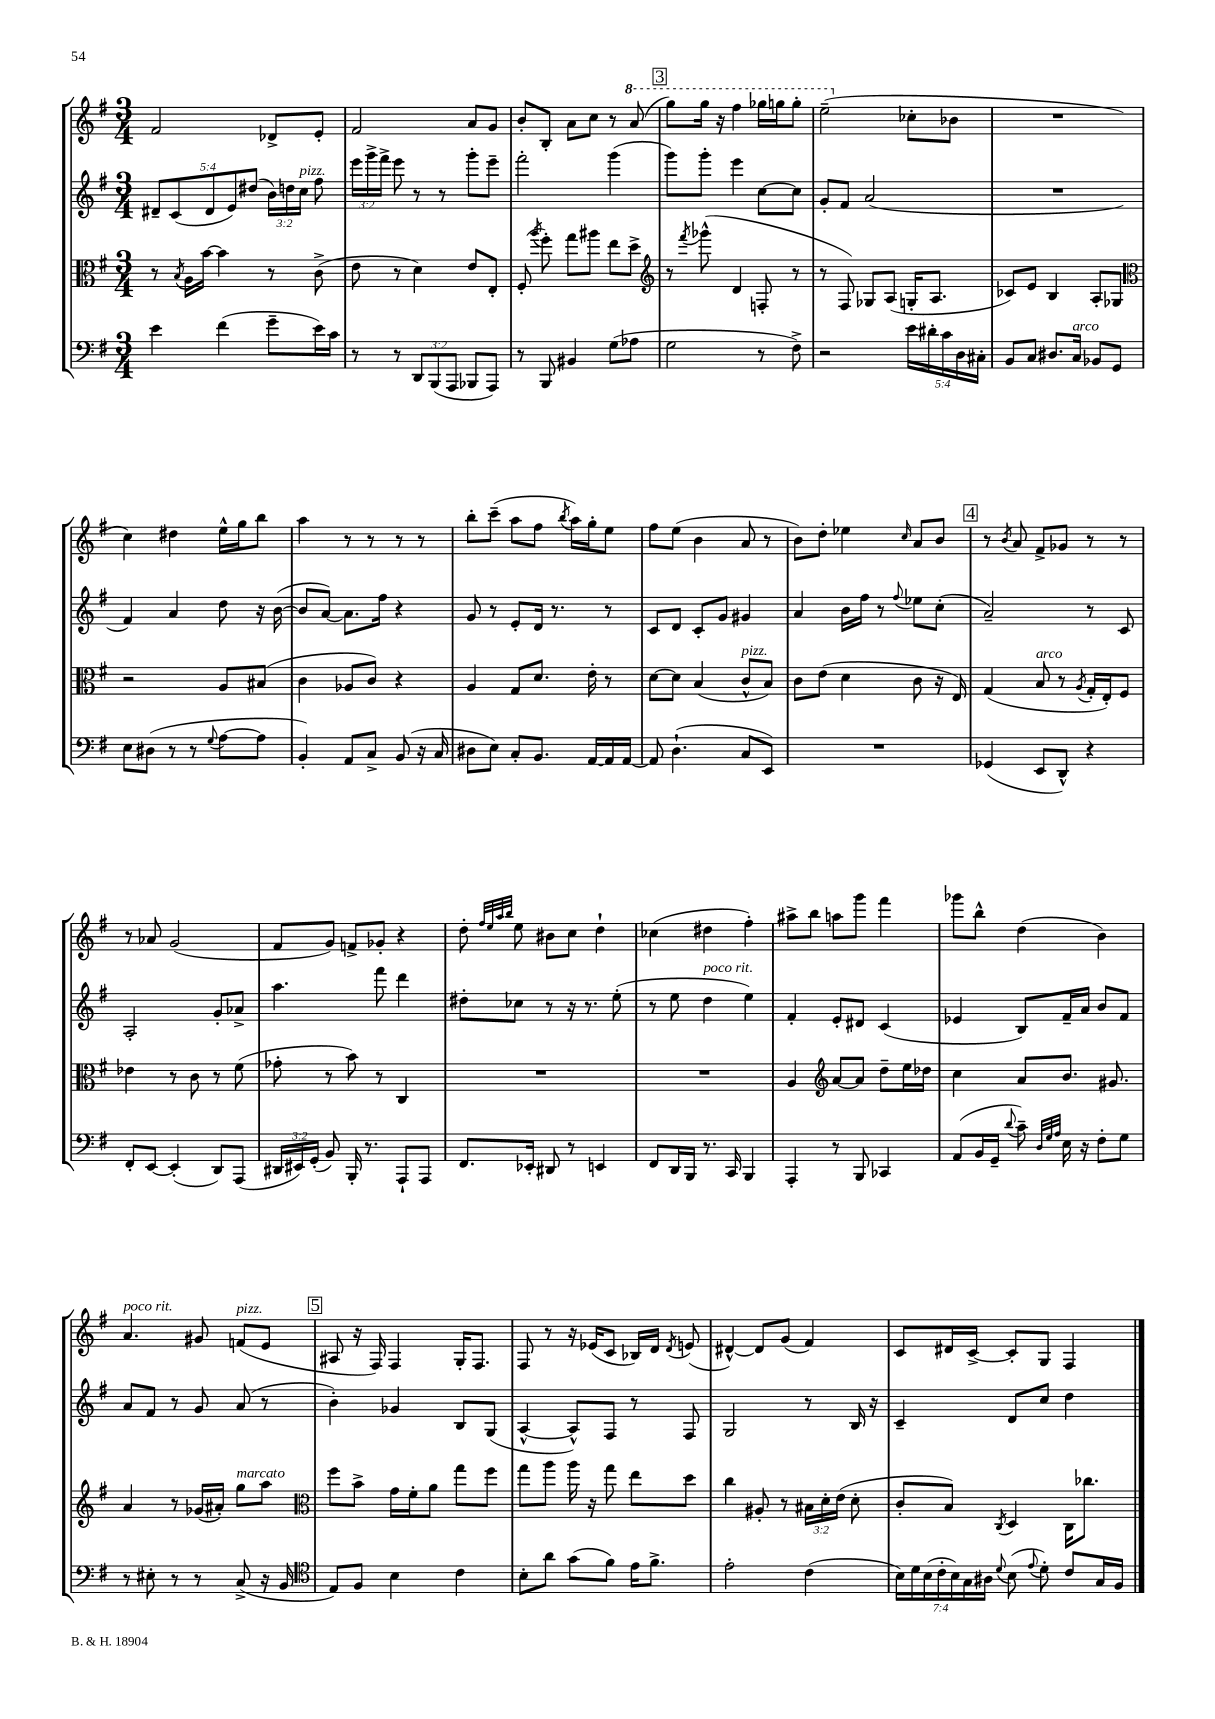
<<
\new StaffGroup <<
\new Staff = "s0" {
    \clef treble \key g \major \numericTimeSignature \time 3/4
    \autoBeamOff fis'2 des'8[-> e'8]-. |
    fis'2 a'8[ g'8] |
    b'8[-. b8]-. a'8[ c''8] r8 \ottava #1 a''8( |
    \mark \markup { \box "3" } g'''8[) g'''16] r16 fis'''4 ges'''16[ g'''16 g'''8]-. |
    e'''2--( \ottava #0 ces''8[-. bes'8] |
    R2. |
    c''4) dis''4 e''16[-^ g''16 b''8] |
    a''4 r8 r8 r8 r8 |
    b''8[-. c'''8]--( a''8[ fis''8] \acciaccatura { b''8 } a''16[) g''16-. e''8] |
    fis''8[ e''8]( b'4 a'8 r8 |
    b'8[) d''8]-. ees''4 \grace { c''16 } a'8[ b'8] |
    \mark \markup { \box "4" } r8 \acciaccatura { b'8 } a'8 fis'8[-> ges'8] r8 r8 |
    r8 aes'8 g'2( |
    fis'8[ g'8]) f'8[-> ges'8]-. r4 |
    d''8-. \grace { fis''32[ e''32 a''32 b''32] } e''8 bis'8[ c''8] d''4-! |
    ces''4( dis''4 fis''4-.) |
    ais''8[-> b''8] a''8[ g'''8] fis'''4 |
    ges'''8[ b''8]-^ d''4( b'4) |
    a'4.^\markup { \italic "poco rit." } gis'8 f'8[^\markup { \italic "pizz." }( e'8] |
    \mark \markup { \box "5" } ais8 r16 fis16) fis4 g16[-. fis8.] |
    fis8 r8 r16 ees'16[( c'8] bes16[) d'16] \acciaccatura { d'8 } e'8( |
    dis'4~-^) dis'8[ g'8]( fis'4) |
    c'8[ dis'16 c'16]~-> c'8[-. g8] fis4 \bar "|." |
}
\new Staff = "s1" {
    \clef treble \key g \major \numericTimeSignature \time 3/4 \override Staff.TupletNumber.text = #tuplet-number::calc-fraction-text
    \autoBeamOff \tuplet 5/4 { dis'8[-- c'8( dis'8 e'8) dis''8]( } \tuplet 3/2 { b'16[) d''16 c''16]^\markup { \italic "pizz." } } fis''8 |
    \tuplet 3/2 { e'''16[ g'''16-> fis'''16]-> } e'''8 r8 r8 g'''8[-. e'''8]-- |
    fis'''2-. g'''4( |
    \mark \markup { \box "3" } g'''8[) g'''8]-. e'''4 c''8[~ c''8] |
    g'8[-. fis'8] a'2( |
    R2. |
    fis'4) a'4 d''8 r16 b'16~( |
    b'8[ a'8]~) a'8.[ fis''16] r4 |
    g'8 r8 e'8[-. d'16] r8. r8 |
    c'8[ d'8] c'8[-. g'8] gis'4 |
    a'4 b'16[ fis''16] r8 \appoggiatura { fis''8 } ees''8[ c''8]-.( |
    \mark \markup { \box "4" } a'2--) r8 c'8 |
    a2-. g'8[-. aes'8]-> |
    a''4. fis'''8 d'''4 |
    dis''8[-. ces''8] r8 r16 r8. e''8-.( |
    r8 e''8 d''4^\markup { \italic "poco rit." } e''4) |
    fis'4-. e'8[-. dis'8] c'4( |
    ees'4 b8[) fis'16-- a'16] b'8[ fis'8] |
    a'8[ fis'8] r8 g'8 a'8( r8 |
    \mark \markup { \box "5" } b'4-.) ges'4 b8[ g8]( |
    a4~-^ a8[-^) fis8] r8 fis8 |
    g2 r8 b16 r16 |
    c'4-- d'8[ c''8] d''4 \bar "|." |
}
\new Staff = "s2" {
    \clef alto \key g \major \numericTimeSignature \time 3/4 \override Staff.TupletNumber.text = #tuplet-number::calc-fraction-text
    \autoBeamOff r8 \acciaccatura { b8 } a16[ b'16]~ b'4 r8 c'8->( |
    e'8 r8 d'4) e'8[ e8]-. |
    fis8-.( \acciaccatura { a''8 } fis''8-.) g''8[ ais''8] e''8[ d''8]-> |
    \mark \markup { \box "3" } \clef treble r8 \acciaccatura { fis'''8 } ges'''8-^( d'4 f8-. r8 |
    r8 fis8) ges8[ a8]( g16[-. a8.] |
    ces'8[) e'8] b4 a8[-. ges8] |
    \clef alto r2 a8[ bis8]( |
    c'4 aes8[ c'8]) r4 |
    a4 g8[ d'8.] e'16-. r8 |
    d'8[~ d'8] b4( c'8[-^^\markup { \italic "pizz." } b8]) |
    c'8[ e'8]( d'4 c'8 r16 e16) |
    \mark \markup { \box "4" } g4( b8^\markup { \italic "arco" } r8 \acciaccatura { a8 } g16[-. e16-.) fis8] |
    ees'4 r8 c'8 r8 fis'8( |
    ges'8-. r8 b'8) r8 c4 |
    R2. |
    R2. |
    a4 \clef treble a'8[~ a'8] d''8[-- e''16 des''16] |
    c''4 a'8[ b'8.] gis'8. |
    a'4 r8 ges'16[( ais'16]-.) g''8[^\markup { \italic "marcato" } a''8] |
    \mark \markup { \box "5" } \clef alto fis''8[ b'8]-> g'16[ fis'16-. a'8] g''8[ fis''8] |
    g''8[ a''8] a''16 r16 g''8 e''8[ d''8] |
    c''4 ais8-. r8 \tuplet 3/2 { bis16[ d'16-. e'16]( } d'8-. |
    c'8[-. b8]) \acciaccatura { c8 } d4 c16[ ces''8.] \bar "|." |
}
\new Staff = "s3" {
    \clef bass \key g \major \numericTimeSignature \time 3/4 \override Staff.TupletNumber.text = #tuplet-number::calc-fraction-text
    \autoBeamOff e'4 fis'4( g'8[-- e'16) c'16] |
    r8 r8 \tuplet 3/2 { d,8[ b,,8( a,,8] } bes,,8[ a,,8]) |
    r8 b,,8 bis,4 g8[( aes8] |
    \mark \markup { \box "3" } g2 r8 fis8->) |
    r2 \tuplet 5/4 { e'16[ dis'16-. c'16 d16 cis16]-. } |
    b,8[ c8] dis8.[ c16]^\markup { \italic "arco" } bes,8[ g,8] |
    e8[ dis8]( r8 r8 \appoggiatura { g8 } a8[~ a8] |
    b,4-.) a,8[ c8]-> b,8( r16 c16 |
    dis8[ e8]) c8[-. b,8.] a,16[~ a,16 a,16]~ |
    a,8 d4.-!( c8[ e,8]) |
    R2. |
    \mark \markup { \box "4" } ges,4( e,8[ d,8]-^) r4 |
    fis,8[-. e,8]~ e,4-.( d,8[) a,,8]( |
    \tuplet 3/2 { dis,16[ eis,16) g,16]-.( } b,8) b,,16-. r8. a,,8[-! a,,8] |
    fis,8.[ ees,16]-. dis,8 r8 e,4 |
    fis,8[ d,16 b,,16] r8. c,16 b,,4 |
    a,,4-. r8 b,,8 ces,4 |
    a,8[( b,16 g,16]-- \appoggiatura { d'8 } c'8--) \grace { d32[ g32 a32] } e16 r16 fis8[-. g8] |
    r8 eis8-. r8 r8 c8->( r16 b,16 |
    \mark \markup { \box "5" } \clef tenor e8[) fis8] b4 c'4 |
    b8[-. a'8] g'8[( fis'8]) e'16[ fis'8.]-> |
    e'2-. c'4( |
    \tuplet 7/4 { b16[) d'16 b16( c'16-. b16) g16 ais16] } \appoggiatura { d'8 } b8( \appoggiatura { e'8 } d'8-.) c'8[ g16 fis16] \bar "|." |
}
>>
>>
\layout { \context { \Score \remove "Bar_number_engraver" } }
